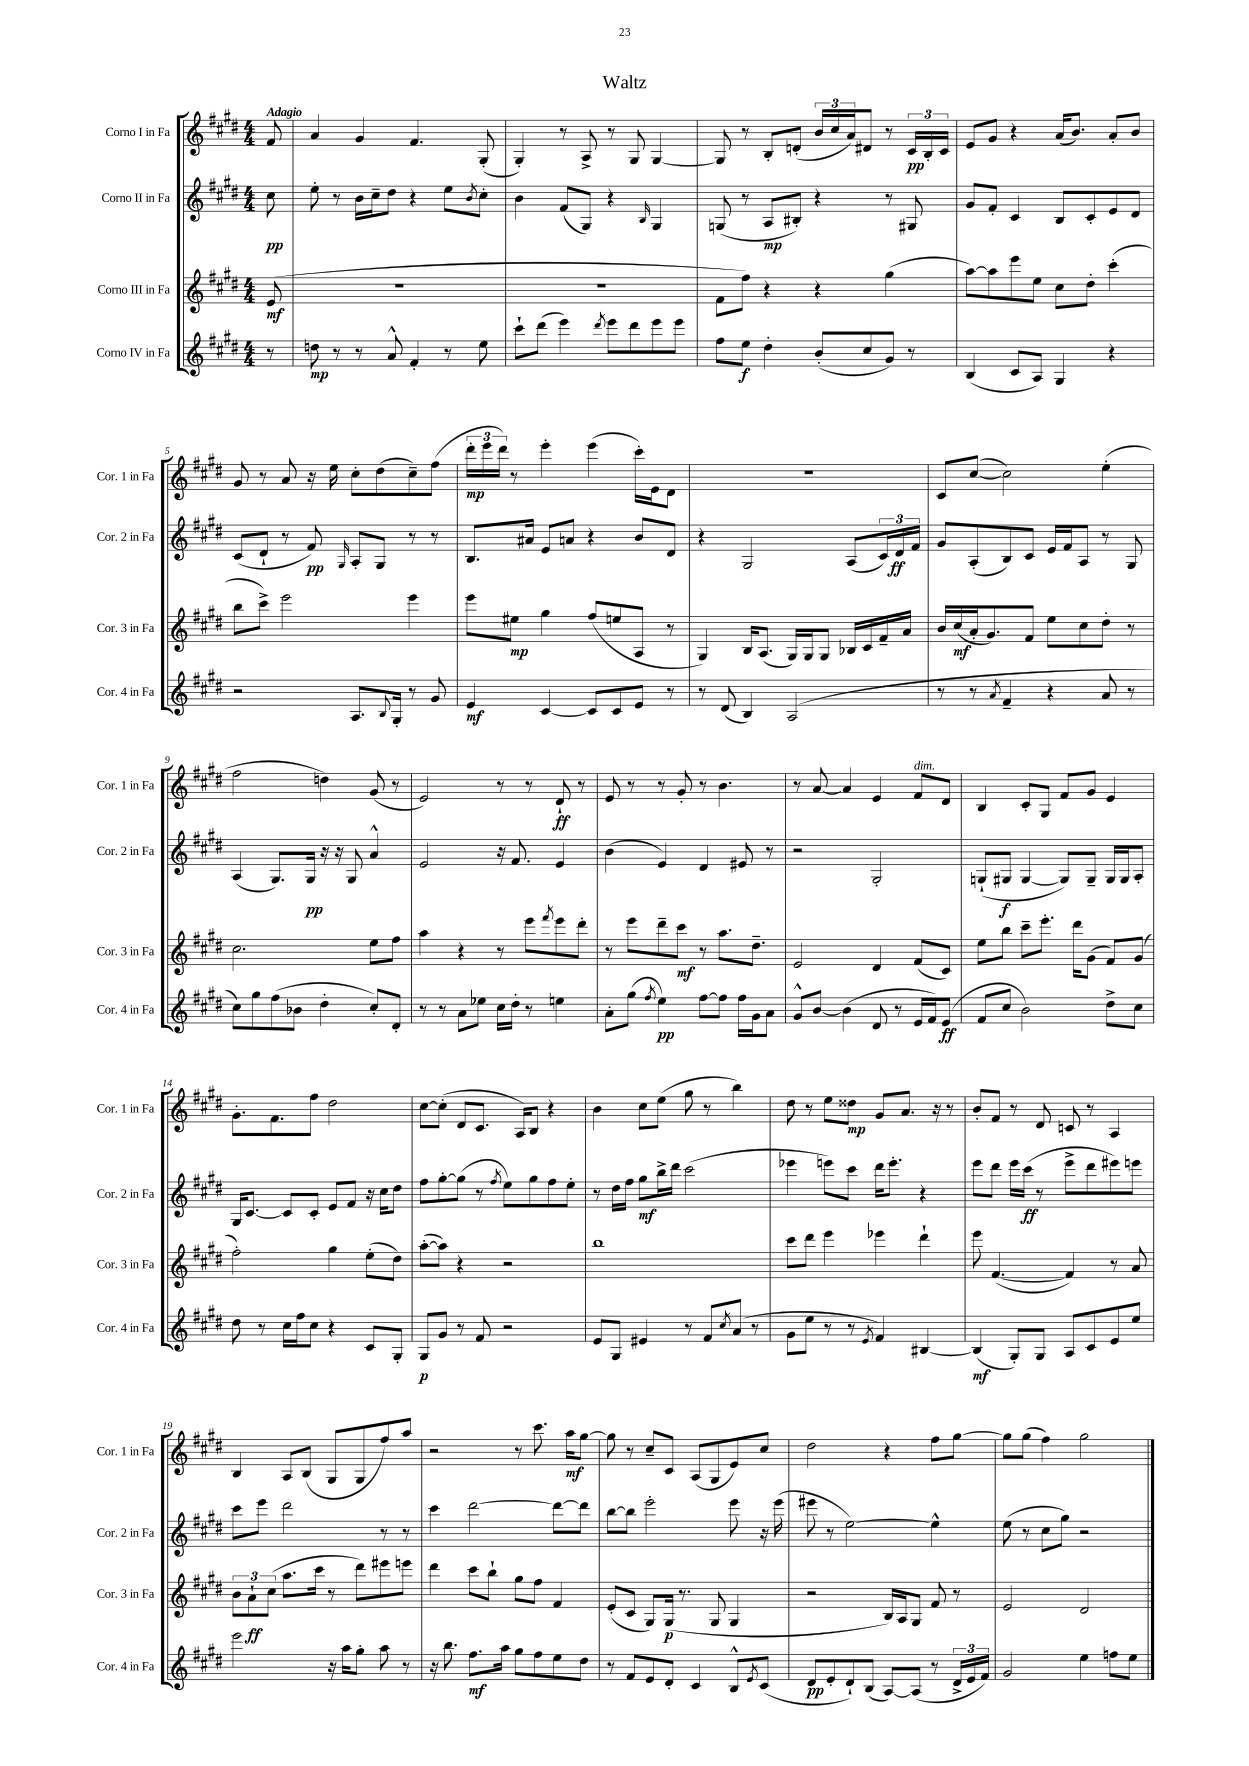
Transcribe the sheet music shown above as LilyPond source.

\header { title = "Waltz" }
<<
\new StaffGroup <<
\new Staff = "s0" \with { instrumentName = "Corno I in Fa" shortInstrumentName = "Cor. 1 in Fa" } {
    \clef treble \key e \major \numericTimeSignature \time 4/4 \partial 8 \tempo "Adagio"
    fis'8 |
    a'4 gis'4 fis'4. gis8-.( |
    gis4-.) r8 a8-> r8 gis8 gis4~ |
    gis8 r8 b8-. d'8-.( \tuplet 3/2 { b'16 cis''16 a'16) } dis'8 r8 \tuplet 3/2 { cis'16\pp b16-. cis'16 } |
    e'8 gis'8 r4 a'16( b'8.) a'8-. b'8 |
    gis'8 r8 a'8 r16 e''16 cis''8-. dis''8( cis''8--) fis''8( |
    \tuplet 3/2 { dis'''16-.\mp e'''16 dis'''16) } r8 e'''4-. e'''4( cis'''16-.) e'16 dis'8 |
    R1 |
    cis'8 cis''8~( cis''2) e''4-.( |
    fis''2 d''4) gis'8( r8 |
    e'2) r8 r8 dis'8-!\ff r8 |
    e'8 r8 r8 gis'8-. r8 b'4. |
    r8 a'8~ a'4 e'4 fis'8^\markup { \italic "dim." } dis'8 |
    b4 cis'8-. gis8 fis'8 gis'8 e'4 |
    gis'8.-. fis'8. fis''8 dis''2 |
    cis''8~ cis''8-.( dis'8 cis'8. a16) b8 r4 |
    b'4 cis''8 e''8( gis''8 r8 b''4) |
    dis''8 r8 e''8 disis''8\mp gis'8 a'8. r16 r8 |
    b'8-. fis'8 r8 dis'8 c'8 r8 a4 |
    b4 a8 b8( gis8 gis8 fis''8) a''8 |
    r2 r8 cis'''8. a''16\mf gis''8~ |
    gis''8 r8 cis''8-- cis'8 a8( gis8 e'8) cis''8 |
    dis''2 r4 fis''8 gis''8~ |
    gis''8 gis''8( fis''4) gis''2 \bar "|." |
}
\new Staff = "s1" \with { instrumentName = "Corno II in Fa" shortInstrumentName = "Cor. 2 in Fa" } {
    \clef treble \key e \major \numericTimeSignature \time 4/4 \partial 8
    cis''8\pp |
    e''8-. r8 b'16 cis''16-- dis''8 r4 e''8 \acciaccatura { b'8 } cis''8-. |
    b'4 fis'8( gis8) r4 \grace { b16 } gis4 |
    g8( r8 a8\mp bis8-.) r4 r8 gis8 |
    gis'8 fis'8-. cis'4 b8 cis'8-. e'8 dis'8 |
    cis'8( dis'8-! r8 fis'8\pp) \grace { gis16 } a8-. gis8 r8 r8 |
    b8. ais'16 e'8 a'8 r4 b'8 dis'8 |
    r4 gis2 a8( \tuplet 3/2 { cis'16) dis'16\ff fis'16 } |
    gis'8 a8-.( b8) cis'8 e'16 fis'16 a8 r8 gis8 |
    a4( gis8.) gis16\pp r16 r16 gis8 a'4-^ |
    e'2 r16 fis'8. e'4 |
    b'4( e'4) dis'4 eis'8 r8 |
    r2 gis2-. |
    g8-!( gis8\f gis4~ gis8) gis8-- gis16 gis16 a8-. |
    gis16 cis'8.~ cis'8 cis'8-. e'8 fis'8 r16 cis''16 dis''8 |
    fis''8 gis''8~-. gis''8( r8 \acciaccatura { fis''8 } e''8) gis''8 fis''8 e''8-. |
    r8 dis''16 fis''16 gis''8\mf b''16-> dis'''16 cis'''2( |
    ees'''4 e'''8) cis'''8 dis'''16 e'''8.-. r4 |
    e'''8 dis'''8 e'''16 cis'''16\ff( r8 e'''8-> dis'''8 eis'''8) e'''8 |
    cis'''8 e'''8 dis'''2 r8 r8 |
    cis'''4 dis'''2~ dis'''8~ dis'''8 |
    b''8~ b''8 e'''2-. e'''8 r16 e'''16( |
    eis'''8 r8 e''2~) e''4-^ |
    e''8( r8 cis''8 gis''8) r2 \bar "|." |
}
\new Staff = "s2" \with { instrumentName = "Corno III in Fa" shortInstrumentName = "Cor. 3 in Fa" } {
    \clef treble \key e \major \numericTimeSignature \time 4/4 \partial 8
    e'8\mf( |
    R1 |
    R1 |
    fis'8 fis''8) r4 r4 gis''4( |
    a''8~) a''8 e'''8 e''8 cis''8 dis''8-. cis'''4-.( |
    b''8 cis'''8->) e'''2 e'''4 |
    e'''8 eis''8\mp gis''4 fis''8( e''8 a8 r8 |
    gis4) b16 a8.( gis16) gis16 gis8 bes16 cis'16 fis'16-- a'16 |
    b'16 cis''16\mf( a'16-. gis'8.) fis'8 e''8 cis''8 dis''8-. r8 |
    cis''2. e''8 fis''8 |
    a''4 r4 r8 e'''8 \acciaccatura { fis'''8 } e'''8 dis'''8-. |
    r8 e'''8 dis'''8-- cis'''8\mf r8 a''8. dis''8.-- |
    e'2 dis'4 fis'8( cis'8) |
    e''8 b''8 cis'''8-- e'''8.-. dis'''16 gis'8( fis'8) gis'8( |
    fis''2-.) gis''4 e''8-.( dis''8) |
    a''8~-.( a''8) r4 r2 |
    b''1 |
    cis'''8 dis'''8 e'''4 ees'''4 dis'''4-! |
    e'''8 fis'4.~( fis'4) r8 a'8 |
    \tuplet 3/2 { b'8 a'8-!\ff cis''8( } a''8. cis'''16 r8 dis'''8) eis'''8 e'''8 |
    dis'''4 cis'''8 b''8-! gis''8 fis''8 fis'4 |
    e'8-.( cis'8 gis8) gis16\p( r8. gis8 gis4 |
    r2 b16) a16 gis8 fis'8 r8 |
    e'2 dis'2 \bar "|." |
}
\new Staff = "s3" \with { instrumentName = "Corno IV in Fa" shortInstrumentName = "Cor. 4 in Fa" } {
    \clef treble \key e \major \numericTimeSignature \time 4/4 \partial 8
    r8 |
    d''8\mp r8 r8 a'8-^ fis'4-. r8 e''8 |
    cis'''8-! dis'''8( e'''4) \acciaccatura { dis'''8 } e'''8 dis'''8 e'''8 e'''8 |
    fis''8 e''8\f dis''4-. b'8-.( cis''8 gis'8) r8 |
    b4( cis'8 a8) gis4 r4 |
    r2 a8. \appoggiatura { b8 } gis16-. r8 gis'8 |
    e'4\mf cis'4~ cis'8 cis'8 e'8 r8 |
    r8 dis'8( b4) a2( |
    r8 r8 \acciaccatura { a'8 } fis'4-- r4 a'8 r8 |
    cis''8) gis''8 fis''8( bes'8 dis''4-. cis''8-.) dis'8-. |
    r8 r8 a'8 ees''8 cis''16 dis''16-. r8 e''4 |
    a'8-. gis''8( \acciaccatura { fis''8 } e''4\pp) fis''8~ fis''8 fis''16 gis'16 a'8 |
    gis'8-^ b'8~ b'4( dis'8 r8 e'16 fis'16) e'8\ff( |
    fis'8 cis''8 b'2) dis''8-> cis''8 |
    dis''8 r8 cis''16 fis''16 cis''8 r4 cis'8 gis8-. |
    gis8\p gis'8 r8 fis'8 r2 |
    e'8 gis8 eis'4 r8 fis'8 \acciaccatura { cis''8 } a'8( r8 |
    gis'8 e''8 r8 r8 \acciaccatura { e'8 } fis'4) bis4~ |
    bis4\mf( gis8-.) gis8 a8 cis'8 e'8 e''8 |
    e'''2 r16 a''16 gis''8-. a''8 r8 |
    r16 b''8. fis''8.\mf a''16 gis''8 fis''8 e''8 dis''8 |
    r8 fis'8 e'8 dis'8-. cis'4 b8-^ \acciaccatura { e'8 } cis'8( |
    dis'8\pp e'8-. dis'8-!) b8( a8~) a8( r8 \tuplet 3/2 { dis'16-> e'16 fis'16) } |
    gis'2 e''4 f''8 e''8 \bar "|." |
}
>>
>>
